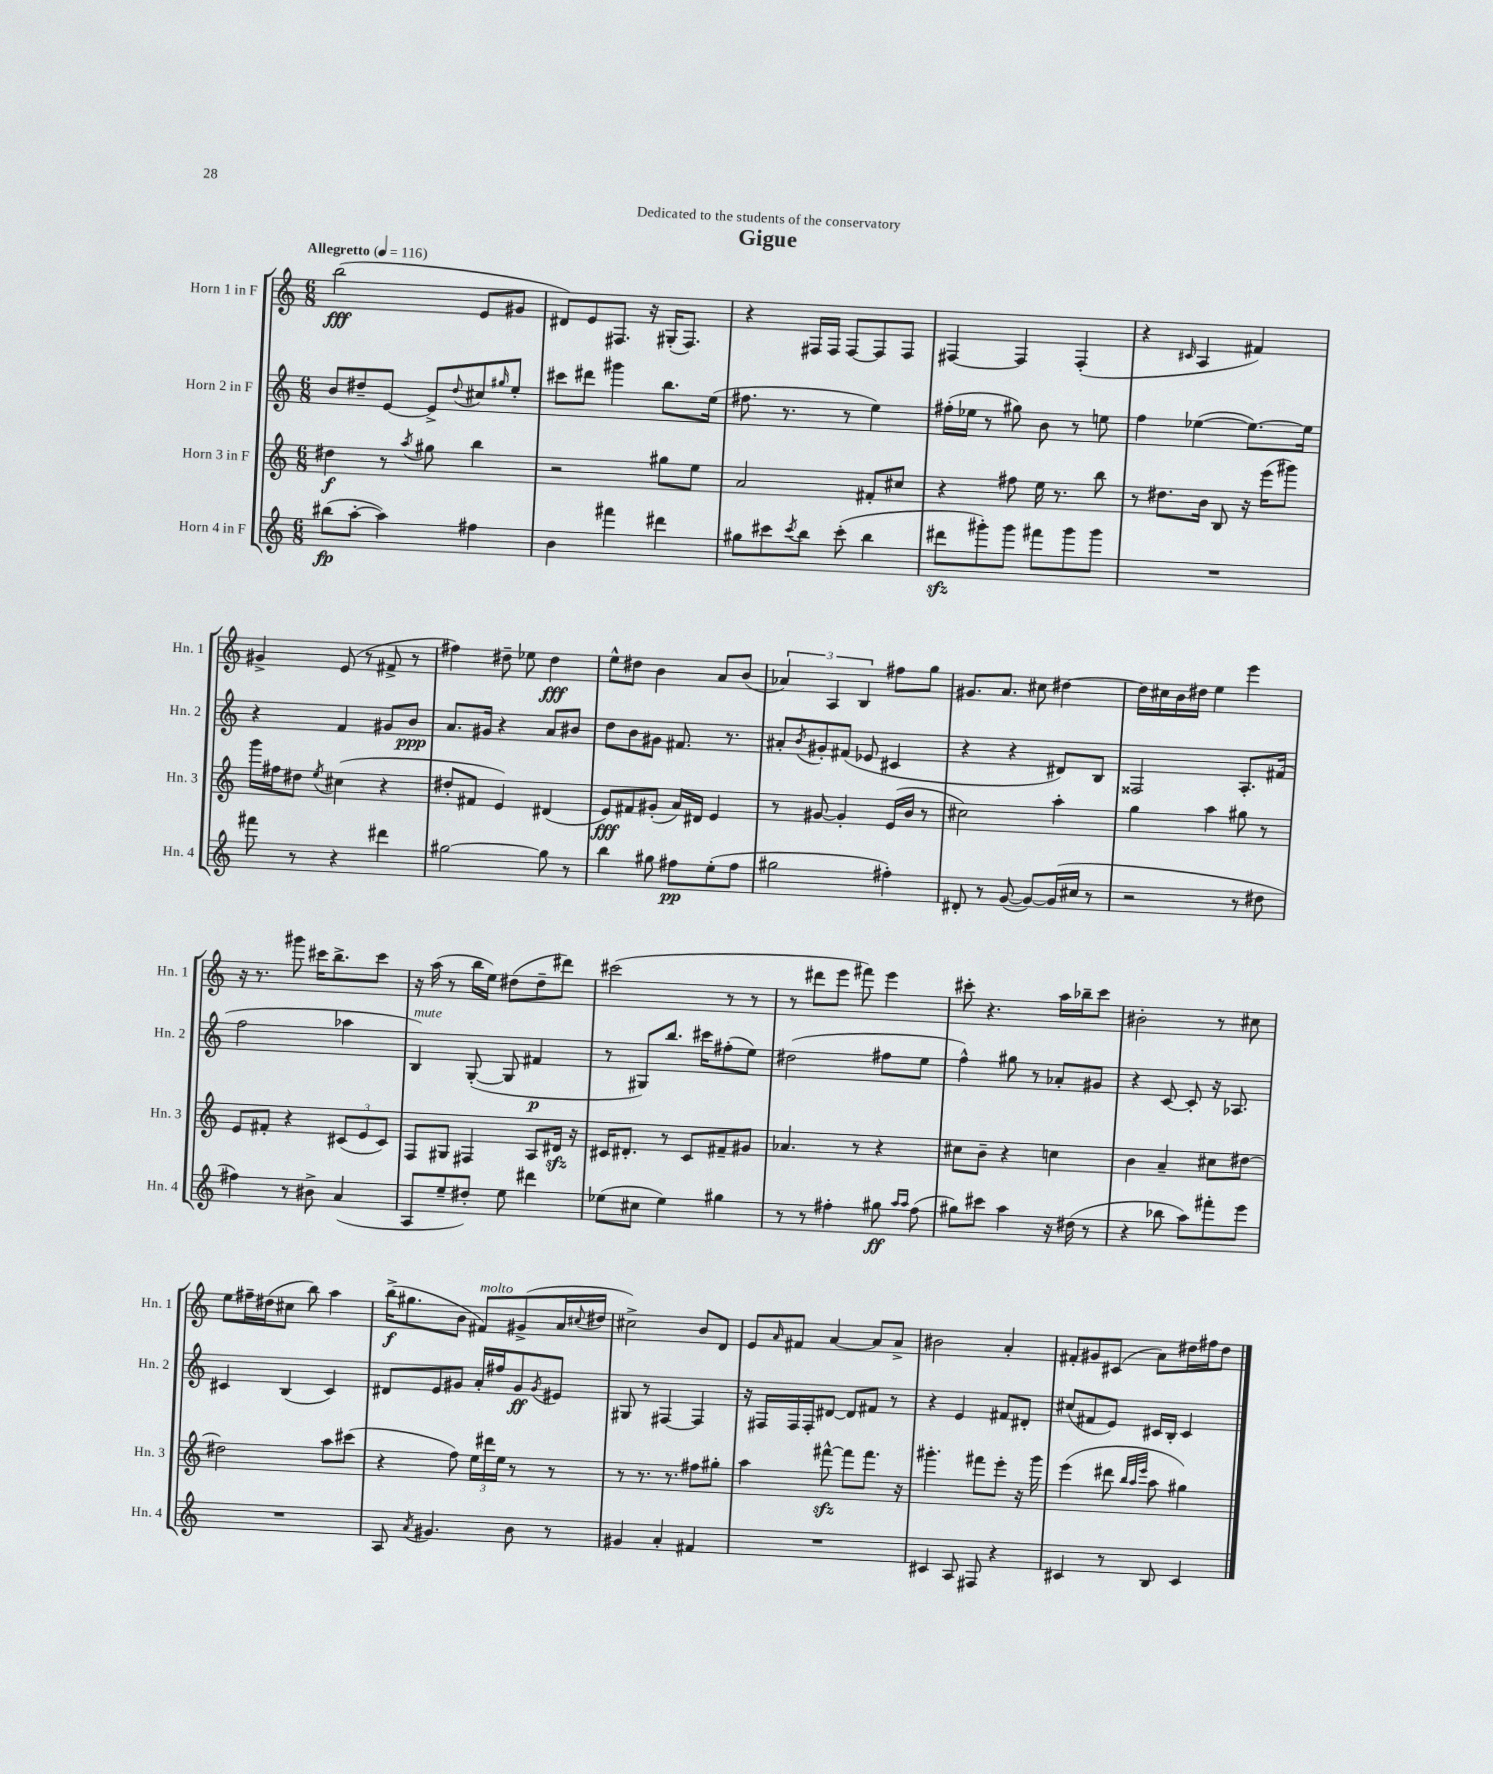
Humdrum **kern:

**kern	**dynam	**kern	**dynam	**kern	**dynam	**kern	**dynam
*part4	*part4	*part3	*part3	*part2	*part2	*part1	*part1
*staff4	*staff4	*staff3	*staff3	*staff2	*staff2	*staff1	*staff1
*I"Horn 4 in F	*	*I"Horn 3 in F	*	*I"Horn 2 in F	*	*I"Horn 1 in F	*
*I'Hn. 4	*	*I'Hn. 3	*	*I'Hn. 2	*	*I'Hn. 1	*
*clefG2	*	*clefG2	*	*clefG2	*	*clefG2	*
*k[]	*	*k[]	*	*k[]	*	*k[]	*
*M6/8	*	*M6/8	*	*M6/8	*	*M6/8	*
*MM116	*	*MM116	*	*MM116	*	*MM116	*
=1	=1	=1	=1	=1	=1	=1	=1
!	!	!	!	!	!	!LO:TX:a:B:t=Allegretto	!
(8bb#X\L	fp	4dd#X\	f	8b/L	.	(2bb\	fff
[8aa'\J	.	.	.	8dd#X~/	.	.	.
4aa\])	.	8r	.	[8e/J	.	.	.
.	.	8qaa/	.	.	.	.	.
.	.	8gg#X\	.	8e^/L]	.	.	.
.	.	.	.	8qqdd#/	.	.	.
4ff#X\	.	4bb\	.	8cc#X/	.	8e/L	.
.	.	.	.	16qqgg#X/	.	.	.
.	.	.	.	8ee'/J	.	8g#X/J	.
=2	=2	=2	=2	=2	=2	=2	=2
4b\	.	2r	.	8ccc#X\L	.	8d#X/L)	.
.	.	.	.	8ddd#X\J	.	8e/	.
4fff#X\	.	.	.	4ggg#X\	.	8.F#X/J	.
.	.	.	.	.	.	16r	.
4ddd#X\	.	8gg#X\L	.	8.bb\L	.	(16G#X'/KL	.
.	.	.	.	.	.	8.F#/J)	.
.	.	8ee\J	.	.	.	.	.
.	.	.	.	(16ee\Jk	.	.	.
=3	=3	=3	=3	=3	=3	=3	=3
8gg#X\L	.	2a/	.	8.ff#X\	.	4r	.
8ccc#X\	.	.	.	.	.	.	.
.	.	.	.	8.r	.	.	.
8qccc#/	.	.	.	.	.	.	.
8bb\J	.	.	.	.	.	16F#X/LL	.
.	.	.	.	.	.	16F#/JJ	.
(8ccc#'\	.	.	.	8r	.	[8F#/L	.
4bb\	.	8f#X'/L	.	4ee\)	.	8F#/]	.
.	.	8cc#X/J	.	.	.	8F#/J	.
=4	=4	=4	=4	=4	=4	=4	=4
8ddd#Xzz\L	.	4r	.	(16ff#X'\LL	.	[4F#X/	.
.	.	.	.	16ee-X\JJ	.	.	.
8ggg#X'\)	.	.	.	8r	.	.	.
8ggg#\J	.	8ff#X\	.	8gg#X\)	.	4F#/]	.
8fff#X\L	.	16ee\	.	8b\	.	.	.
.	.	8.r	.	.	.	.	.
8ggg#\	.	.	.	8r	.	(4F#'/	.
8ggg#\J	.	8bb\	.	8een\	.	.	.
=5	=5	=5	=5	=5	=5	=5	=5
2.r	.	8r	.	4ff\	.	4r	.
.	.	8.dd#X\L	.	.	.	.	.
.	.	.	.	.	.	16qqc#X/	.
.	.	.	.	([4ee-X\	.	4A/	.
.	.	16b\Jk	.	.	.	.	.
.	.	8B/	.	.	.	.	.
.	.	16r	.	8.ee-\L_)	.	4f#X/)	.
.	.	(16eee\KL	.	.	.	.	.
.	.	8ggg#X\J)	.	.	.	.	.
.	.	.	.	16ee-\Jk]	.	.	.
!!LO:LB:g=z
=6	=6	=6	=6	=6	=6	=6	=6
8fff#X\	.	16ggg\LL	.	4r	.	4g#X^/	.
.	.	16ff#X\J	.	.	.	.	.
8r	.	8dd#X\J	.	.	.	.	.
.	.	8qee/	.	.	.	.	.
4r	.	(4cc#X\	.	4f/	.	(8e/	.
.	.	.	.	.	.	8r	.
4ddd#X\	.	4r	.	8g#X/L	.	8f#X^/	.
.	.	.	.	8b/J	ppp	8r	.
=7	=7	=7	=7	=7	=7	=7	=7
[2gg#X\	.	8dd#X'/L	.	8.a/L	.	4ff#X\)	.
.	.	8f#X/J	.	.	.	.	.
.	.	.	.	16g#X/Jk	.	.	.
.	.	4e/)	.	4r	.	8dd#X~\	.
.	.	.	.	.	.	8ee-X\	.
8gg#\]	.	(4d#X/	.	8a/L	.	4dd#\	fff
8r	.	.	.	8b#X/J	.	.	.
=8	=8	=8	=8	=8	=8	=8	=8
4bb\	.	8e/L)	fff	8dd\L	.	8ee^^\L	.
.	.	8f#X/	.	8b\	.	8dd#X\J	.
8gg#X\	.	(8g#X'/J	.	8g#X\J	.	4b\	.
8ff#X\L	pp	16a/LL)	.	8.f#X/	.	.	.
.	.	16d#X/JJ	.	.	.	.	.
(8ee'\	.	4e/	.	.	.	8a/L	.
.	.	.	.	8.r	.	.	.
8ff#\J	.	.	.	.	.	(8b/J	.
=9	=9	=9	=9	=9	=9	=9	=9
2gg#X\	.	8r	.	8a#X'/L	.	6a-X/)	.
.	.	.	.	8qb/	.	.	.
.	.	[8g#X/	.	8g#X'/	.	.	.
.	.	.	.	.	.	6A/	.
.	.	4g#'/]	.	(8f#X/J	.	.	.
.	.	.	.	.	.	6B/	.
.	.	.	.	8e-X/	.	.	.
4ff#X'\)	.	(16e/LL	.	4c#X/	.	8ff#X\L	.
.	.	16b/JJ	.	.	.	.	.
.	.	8r	.	.	.	8gg\J	.
=10	=10	=10	=10	=10	=10	=10	=10
8d#X'/	.	2cc#X\)	.	4r	.	8.g#X/L	.
8r	.	.	.	.	.	.	.
.	.	.	.	.	.	8.a/J	.
([8g/	.	.	.	4r	.	.	.
8g/L_)	.	.	.	.	.	8cc#X\	.
(16g/L]	.	4aa'\	.	8d#X/L)	.	[4dd#X\	.
16cc#X/JJ	.	.	.	.	.	.	.
8r	.	.	.	8B/J	.	.	.
=11	=11	=11	=11	=11	=11	=11	=11
2r	.	4gg\	.	2F##X/	.	16dd#\LL]	.
.	.	.	.	.	.	16cc#X\	.
.	.	.	.	.	.	16b\	.
.	.	.	.	.	.	16dd#X\JJ	.
.	.	4aa\	.	.	.	4ee\	.
8r	.	8gg#X\	.	8.A'/L	.	4eee\	.
8dd#X\	.	8r	.	.	.	.	.
.	.	.	.	(16f#X/Jk	.	.	.
!!LO:LB:g=z
=12	=12	=12	=12	=12	=12	=12	=12
4ff#X\)	.	8e/L	.	2ff\	.	16r	.
.	.	.	.	.	.	8.r	.
.	.	8f#X'/J	.	.	.	.	.
8r	.	4r	.	.	.	8ggg#X\	.
8b#X^\	.	.	.	.	.	16ccc#X\KL	.
.	.	.	.	.	.	8.bb^\	.
(4a/	.	(12c#X/L	.	4aa-X\	.	.	.
.	.	12e/	.	.	.	.	.
.	.	.	.	.	.	8ccc#\J	.
.	.	12c#/J)	.	.	.	.	.
=13	=13	=13	=13	=13	=13	=13	=13
!	!	!	!	!LO:TX:a:i:t=mute	!	!	!
8A/L	.	8F/L	.	4B/)	.	16r	.
.	.	.	.	.	.	(16aa\	.
8ee~/	.	8G#X/J	.	.	.	8r	.
8dd#X'/J)	.	4F#X/	.	([8G'/	.	16bb\LL	.
.	.	.	.	.	.	16ee\JJ)	.
8ee\	.	.	.	8G/]	.	(8dd#X\L	.
4ddd#X\	.	8A/L	.	4f#X/	p	8dd#~\	.
.	.	16d#Xzz/Jk	.	.	.	8ddd#X\J)	.
.	.	16r	.	.	.	.	.
=14	=14	=14	=14	=14	=14	=14	=14
(8ee-X\L	.	16c#X/KL	.	8r	.	(2ccc#X\	.
.	.	8.d#X'/J	.	.	.	.	.
8cc#X\J	.	.	.	8G#X/L)	.	.	.
4ee-\)	.	8r	.	8.bb/J	.	.	.
.	.	8c#/L	.	.	.	.	.
.	.	.	.	16ccc#X\KL	.	.	.
4gg#X\	.	8f#X~/	.	(8ff#X'\	.	8r	.
.	.	8g#X/J	.	8ee\J)	.	8r	.
=15	=15	=15	=15	=15	=15	=15	=15
8r	.	4.a-X/	.	(2dd#X\	.	8r	.
8r	.	.	.	.	.	8ddd#X\L	.
4ff#X'\	.	.	.	.	.	8eee\J	.
.	.	8r	.	.	.	8fff#X\)	.
8gg#X\	ff	4r	.	8ff#X\L	.	4eee\	.
16qqaa/LL	.	.	.	.	.	.	.
16qqaa/JJ	.	.	.	.	.	.	.
(8ff#\	.	.	.	8ee\J	.	.	.
=16	=16	=16	=16	=16	=16	=16	=16
8gg#X\L)	.	8cc#X\L	.	4ff^^\)	.	8ccc#X'\	.
8ccc#X\J	.	8b~\J	.	.	.	4.r	.
4aa\	.	4r	.	8gg#X\	.	.	.
.	.	.	.	8r	.	.	.
16r	.	4ccn\	.	8a-X'/L	.	16aa\LL	.
(16dd#X\	.	.	.	.	.	16bb-X~\J	.
8r	.	.	.	8g#X/J	.	8ccc#\J	.
=17	=17	=17	=17	=17	=17	=17	=17
4r	.	4b\	.	4r	.	2b#X'\	.
8bb-X\	.	4a~/	.	[8c/	.	.	.
8aa\L)	.	.	.	8c'/]	.	.	.
8fff#X'\	.	8cc#X\L	.	16r	.	8r	.
.	.	.	.	8.A-X/	.	.	.
8eee\J	.	[8dd#X\J	.	.	.	8cc#X\	.
!!LO:LB:g=z
=18	=18	=18	=18	=18	=18	=18	=18
2.r	.	2dd#X\]	.	4c#X/	.	8ee\L	.
.	.	.	.	.	.	16ff#X~\L	.
.	.	.	.	.	.	(16dd#X\J	.
.	.	.	.	(4B/	.	8cc#X\J	.
.	.	.	.	.	.	8bb\)	.
.	.	8aa\L	.	4c#/)	.	4aa\	.
.	.	(8ccc#X\J	.	.	.	.	.
=19	=19	=19	=19	=19	=19	=19	=19
8A/	.	4r	.	8d#X/L	.	(16bb^\KL	f
.	.	.	.	.	.	8.gg#X\	.
8qa/	.	.	.	.	.	.	.
4.g#X/	.	.	.	8e/	.	.	.
.	.	8ff\)	.	8g#X/J	.	8b\J	.
!	!	!	!	!	!	!LO:TX:a:i:t=molto	!
.	.	24ee\LL	.	16a'/LL	.	8f#X/L)	.
.	.	24ddd#X\	.	.	.	.	.
.	.	.	.	16ff#X/J	.	.	.
.	.	24ee\JJ	.	.	.	.	.
8b\	.	8r	.	8g#/	ff	(8g#X^/	.
.	.	.	.	8qg#/	.	.	.
8r	.	8r	.	8e#X/J	.	16a/L	.
.	.	.	.	.	.	8qqcc#X/	.
.	.	.	.	.	.	16dd#X/JJ	.
=20	=20	=20	=20	=20	=20	=20	=20
4g#X/	.	8r	.	8G#X/	.	2cc#X^\)	.
.	.	8.r	.	8r	.	.	.
4a'/	.	.	.	[4F#X/	.	.	.
.	.	8.r	.	.	.	.	.
4f#X/	.	8ff#X\L	.	4F#/]	.	8b/L	.
.	.	8gg#X'\J	.	.	.	8d/J	.
=21	=21	=21	=21	=21	=21	=21	=21
2.r	.	4aa\	.	16r	.	8e/L	.
.	.	.	.	16F#X/LL	.	.	.
.	.	.	.	.	.	16qqa/	.
.	.	.	.	16F#/	.	8f#X/J	.
.	.	.	.	16F#'/J	.	.	.
.	.	[8fff#Xzz^^\	.	[8d#X/J	.	[4a/	.
.	.	8fff#\L]	.	8d#/L]	.	.	.
.	.	8.fff#\J	.	8f#X/J	.	8a/L]	.
.	.	.	.	8r	.	8a^/J	.
.	.	16r	.	.	.	.	.
=22	=22	=22	=22	=22	=22	=22	=22
4c#X/	.	4.ggg#X'\	.	4r	.	2b#X\	.
8A/	.	.	.	4e/	.	.	.
8F#X/	.	8fff#X\L	.	.	.	.	.
4r	.	8eee'\J	.	8f#X/L	.	4a'/	.
.	.	16r	.	8d#X'/J	.	.	.
.	.	16ggg#\	.	.	.	.	.
=23	=23	=23	=23	=23	=23	=23	=23
4c#X/	.	(4eee\	.	(8cc#X/L	.	8f#X'/L	.
.	.	.	.	8f#X/	.	8g#X/	.
8r	.	8ddd#X\	.	8e/J)	.	(8c#X/J	.
.	.	32qqbb/LLL	.	.	.	.	.
.	.	32qqaa/	.	.	.	.	.
.	.	32qqeee/JJJ	.	.	.	.	.
8B/	.	8aa\	.	16c#X/LL	.	8a\L)	.
.	.	.	.	16B'/JJ	.	.	.
4c#/	.	4gg#X\)	.	4c#/	.	16dd#X\L	.
.	.	.	.	.	.	16ff#X\J	.
.	.	.	.	.	.	8dd#\J	.
==	==	==	==	==	==	==	==
*-	*-	*-	*-	*-	*-	*-	*-
